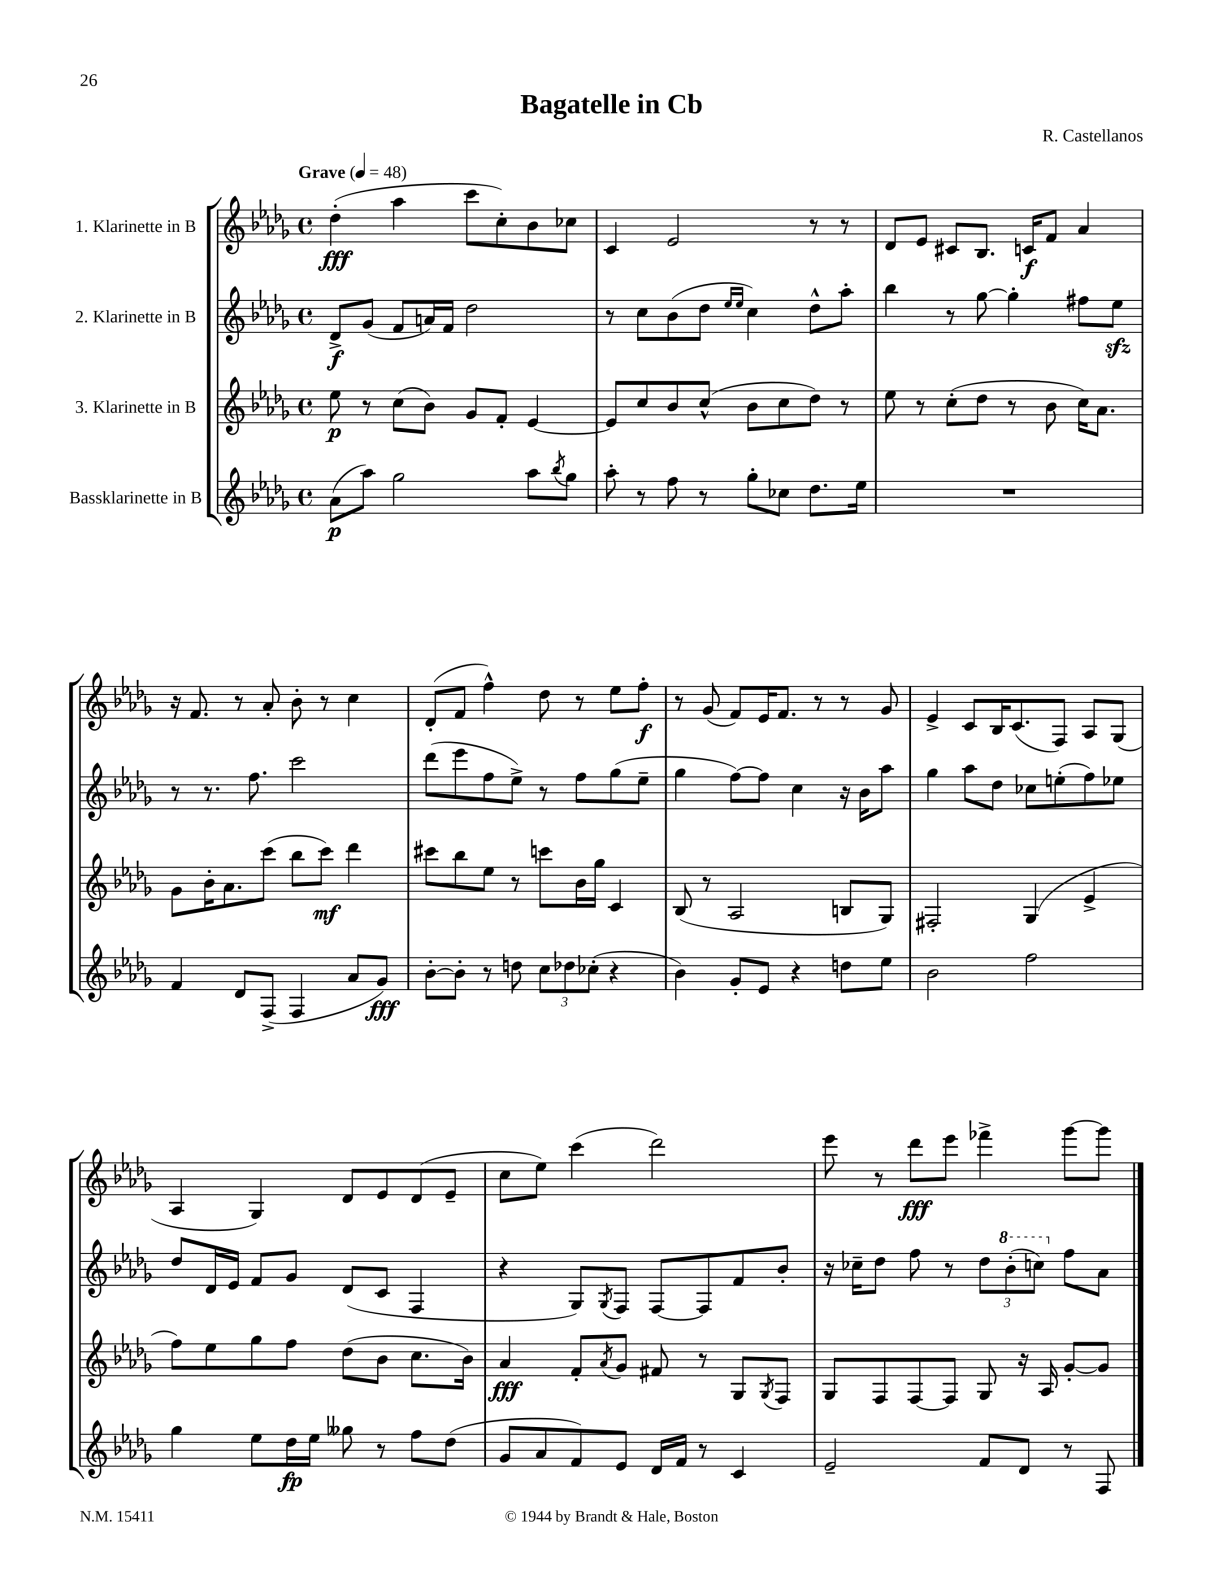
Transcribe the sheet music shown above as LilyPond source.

\header { title = "Bagatelle in Cb" composer = "R. Castellanos" }
<<
\new StaffGroup <<
\new Staff = "s0" \with { instrumentName = "1. Klarinette in B" } {
    \clef treble \key des \major \defaultTimeSignature \time 4/4 \tempo "Grave" 4 = 48
    des''4-.\fff( aes''4 c'''8 c''8-.) bes'8 ces''8 |
    c'4 ees'2 r8 r8 |
    des'8 ees'8 cis'8 bes8. c'16\f f'8 aes'4 |
    r16 f'8. r8 aes'8-. bes'8-. r8 c''4 |
    des'8-.( f'8 f''4-^) des''8 r8 ees''8 f''8-.\f |
    r8 ges'8( f'8) ees'16 f'8. r8 r8 ges'8 |
    ees'4-> c'8 bes16 c'8.( f8) aes8 ges8( |
    aes4 ges4) des'8 ees'8 des'8( ees'8-- |
    c''8 ees''8) c'''4( des'''2) |
    ees'''8 r8 des'''8\fff ees'''8 fes'''4-> ges'''8~ ges'''8 \bar "|." |
}
\new Staff = "s1" \with { instrumentName = "2. Klarinette in B" } {
    \clef treble \key des \major \defaultTimeSignature \time 4/4
    des'8->\f ges'8( f'8 a'16) f'16 des''2 |
    r8 c''8 bes'8( des''8 \grace { ees''16 ees''16 } c''4) des''8-^ aes''8-. |
    bes''4 r8 ges''8~ ges''4-. fis''8 ees''8\sfz |
    r8 r8. f''8. c'''2 |
    des'''8( ees'''8 f''8 ees''8->) r8 f''8 ges''8( ees''8-- |
    ges''4 f''8~) f''8 c''4 r16 bes'16 aes''8 |
    ges''4 aes''8 des''8 ces''8 e''8-.( f''8) ees''8 |
    des''8 des'16 ees'16 f'8 ges'8 des'8( c'8 f4 |
    r4 ges8) \acciaccatura { ges8 } f8 f8~ f8 f'8 bes'8-. |
    r16 ces''16-- des''8 f''8 r8 \tuplet 3/2 { des''8 \ottava #1 bes''8-.( c'''!8) \ottava #0 } f''8 aes'8 \bar "|." |
}
\new Staff = "s2" \with { instrumentName = "3. Klarinette in B" } {
    \clef treble \key des \major \defaultTimeSignature \time 4/4
    ees''8\p r8 c''8( bes'8) ges'8 f'8-. ees'4~ |
    ees'8 c''8 bes'8 c''8-^( bes'8 c''8 des''8) r8 |
    ees''8 r8 c''8-.( des''8 r8 bes'8 c''16) aes'8. |
    ges'8 bes'16-. aes'8. c'''8( bes''8 c'''8\mf) des'''4 |
    cis'''8 bes''8 ees''8 r8 c'''8 bes'16 ges''16 c'4 |
    bes8( r8 aes2 b8 ges8) |
    fis2-. ges4( ees'4-> |
    f''8) ees''8 ges''8 f''8 des''8( bes'8 c''8. bes'16) |
    aes'4\fff f'8-. \acciaccatura { aes'8 } ges'8 fis'8 r8 ges8 \acciaccatura { ges8 } f8 |
    ges8 f8 f8~ f8 ges8 r16 aes16 ges'8~-. ges'8 \bar "|." |
}
\new Staff = "s3" \with { instrumentName = "Bassklarinette in B" } {
    \clef treble \key des \major \defaultTimeSignature \time 4/4
    aes'8\p( aes''8) ges''2 aes''8 \acciaccatura { bes''8 } ges''8 |
    aes''8-. r8 f''8 r8 ges''8-. ces''8 des''8. ees''16 |
    R1 |
    f'4 des'8 f8->( f4 aes'8 ges'8\fff) |
    bes'8~-. bes'8-. r8 d''8 \tuplet 3/2 { c''8 des''8 ces''8-.( } r4 |
    bes'4) ges'8-. ees'8 r4 d''8 ees''8 |
    bes'2 f''2 |
    ges''4 ees''8 des''16\fp ees''16 geses''8 r8 f''8 des''8( |
    ges'8 aes'8 f'8) ees'8 des'16 f'16 r8 c'4 |
    ees'2-- f'8 des'8 r8 f8 \bar "|." |
}
>>
>>
\layout { \context { \Score \remove "Bar_number_engraver" } }
